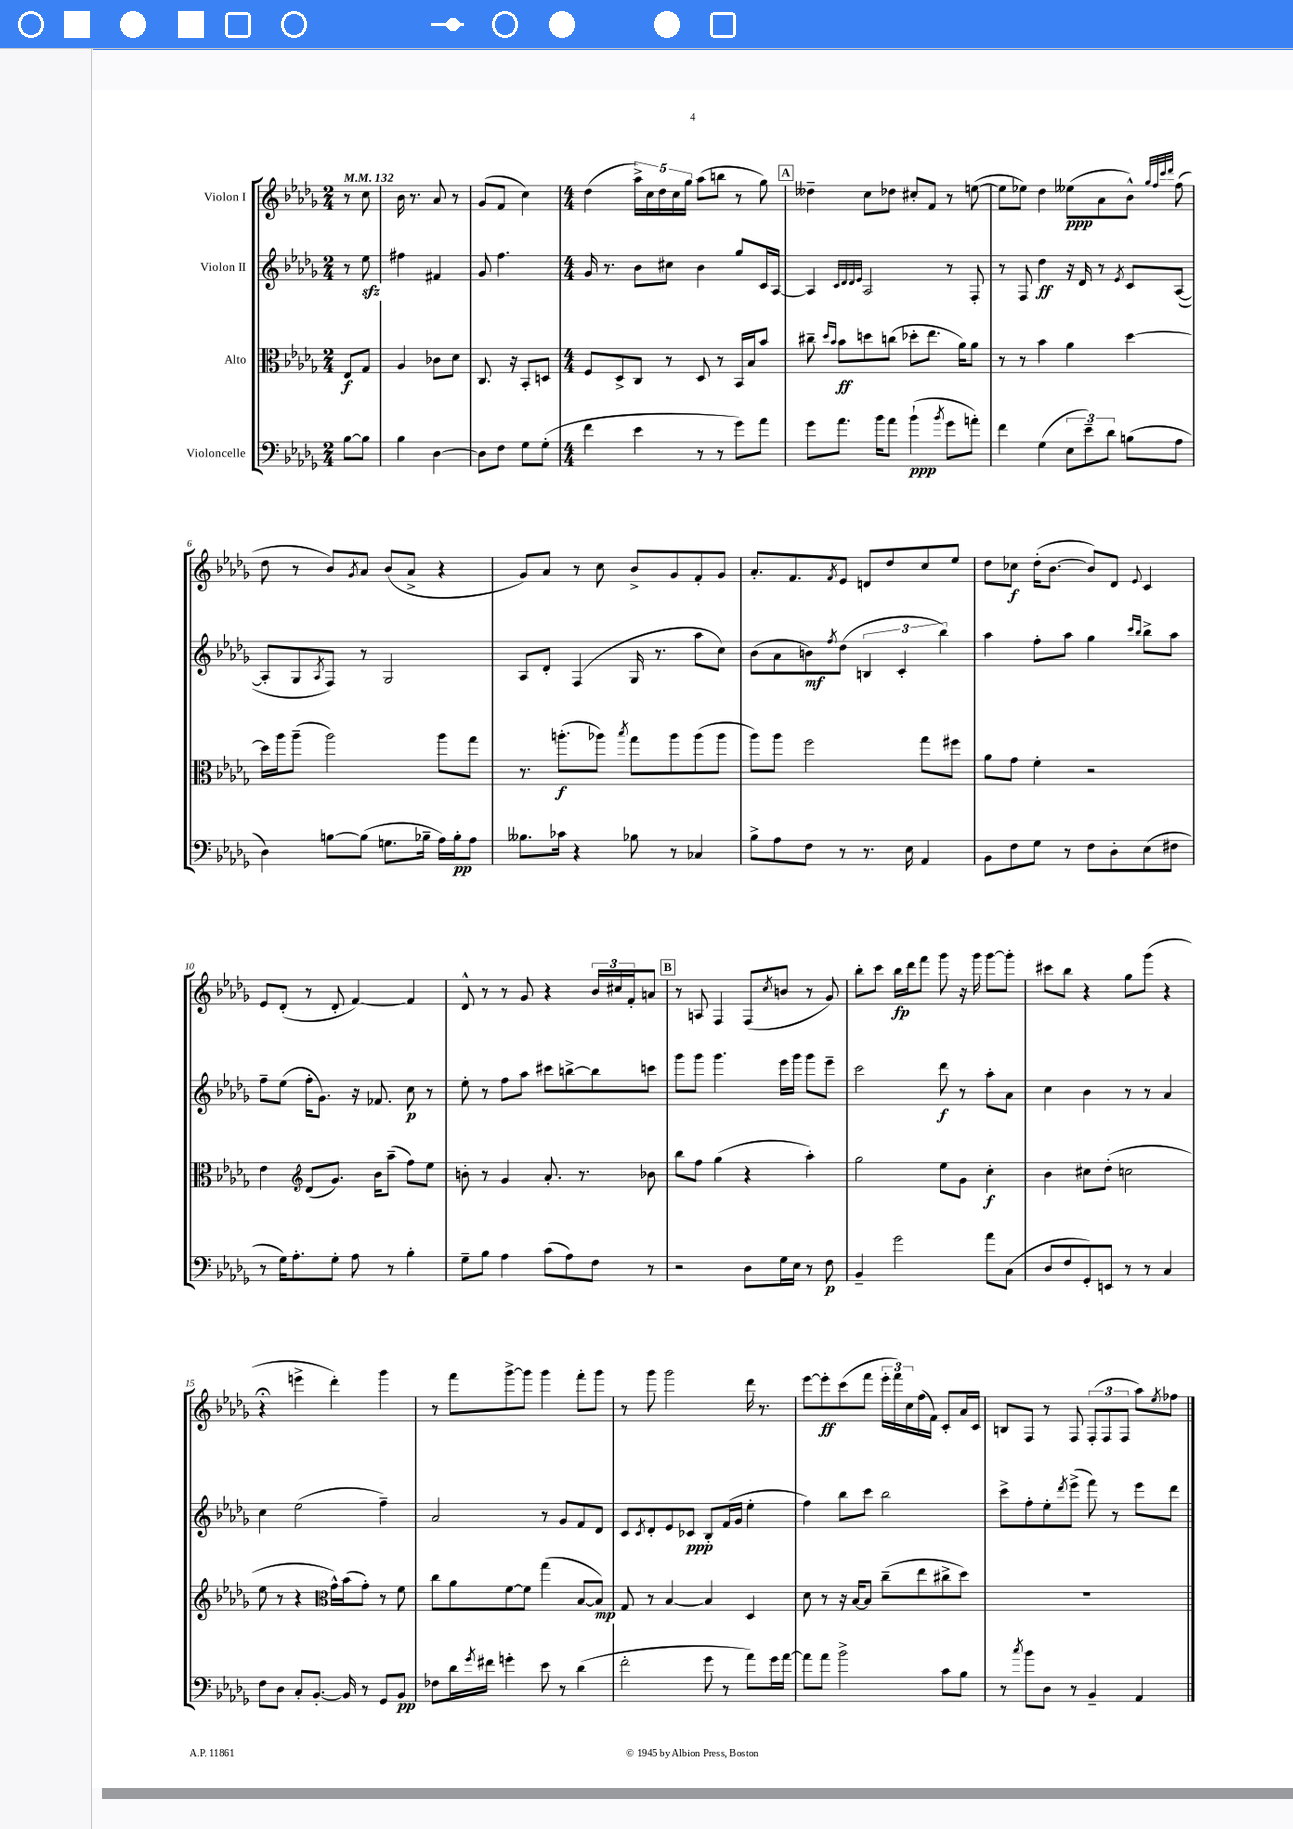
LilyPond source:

<<
\new StaffGroup <<
\new Staff = "s0" \with { instrumentName = "Violon I" } {
    \clef treble \key des \major \numericTimeSignature \time 2/4 \partial 4 \tempo 4 = 132
    r8 c''8 |
    bes'16 r8. aes'8 r8 |
    ges'8( f'8 c''4) |
    \numericTimeSignature \time 4/4 des''4( \tuplet 5/4 { aes''16->) c''16 des''16 c''16 ges''16 } aes''8( b''8 r8 ges''8) |
    \mark \markup { \box "A" } deses''4-- c''8 des''8 cis''8-. f'8 r8 e''8~( |
    e''8 ees''8) des''4 eeses''8\ppp( aes'8 bes'8-^) \grace { ges''32 f''32 c'''32 des'''32 } f''8( |
    des''8 r8 bes'8) \acciaccatura { ges'8 } aes'8 bes'8( aes'8-> r4 |
    ges'8) aes'8 r8 c''8 bes'8-> ges'8 f'8-. ges'8 |
    aes'8.-. f'8. \acciaccatura { f'8 } ees'8 d'8 des''8 c''8 ees''8 |
    des''8 ces''8\f des''16-.( bes'8.~ bes'8) des'8 \appoggiatura { ees'8 } c'4 |
    ees'8 des'8-.( r8 des'8-. f'4~) f'4 |
    des'8-^ r8 r8 ges'8 r4 \tuplet 3/2 { bes'16 cis''16 f'16-. } a'8 |
    \mark \markup { \box "B" } r8 a8 f4 f8( \acciaccatura { c''8 } b'8 r8 ges'8) |
    bes''8-. c'''8 bes''16\fp des'''16 f'''8 ges'''8 r16 ges'''16 ges'''8~ ges'''8-. |
    cis'''8 bes''8 r4 ges''8 ges'''8( r4 |
    r4\fermata e'''4-> des'''4-.) ges'''4 |
    r8 f'''8 ges'''8~-> ges'''8 ges'''4 f'''8-. ges'''8 |
    r8 ges'''8 ges'''2 des'''16 r8. |
    ees'''8~ ees'''8-.\ff c'''8( f'''8 \tuplet 3/2 { ees'''16-. f'''16) c''16 } f''16( f'16) c'8-. aes'16 c'16 |
    b8 f8 r8 f8 \tuplet 3/2 { f8-.( f8 f8 } aes''8) \acciaccatura { ees''8 } fes''8 \bar "|." |
}
\new Staff = "s1" \with { instrumentName = "Violon II" } {
    \clef treble \key des \major \numericTimeSignature \time 2/4 \partial 4
    r8 ees''8\sfz |
    fis''4 fis'4 |
    ges'8 f''4. |
    \numericTimeSignature \time 4/4 ges'16 r8. bes'8 cis''8 bes'4 ges''8 c'16 aes16~ |
    \mark \markup { \box "A" } aes4 \grace { c'32 des'32 des'32 ees'32 } aes2 r8 f8-. |
    r8 f8 des''4\ff r16 des'16 r8 \acciaccatura { ees'8 } c'8 aes8~( |
    aes8-. ges8 \acciaccatura { aes8 } f8) r8 ges2 |
    aes8 des'8-. f4( ges16 r8. aes''8 c''8) |
    bes'8( aes'8 b'8\mf) \acciaccatura { f''8 } des''8( \tuplet 3/2 { b4 c'4-. bes''4) } |
    aes''4 f''8-. aes''8 ges''4 \grace { c'''16 bes''16 } bes''8-> aes''8 |
    f''8-- ees''8( f''16-. ges'8.) r16 fes'8. c''8\p r8 |
    ees''8-. r8 f''8 aes''8 cis'''8 b''8~-> b''8 c'''8 |
    \mark \markup { \box "B" } ges'''8 ges'''8 ges'''4. ees'''16 ges'''16 ges'''8 ees'''8-- |
    c'''2 des'''8\f r8 aes''8-. aes'8 |
    c''4 bes'4 r8 r8 aes'4 |
    c''4 ees''2( f''4--) |
    aes'2 r8 ges'8 f'8 des'8 |
    c'8 \acciaccatura { c'8 } des'8-. ees'8 ces'8\ppp bes8-. f'16( ges'16 ees''4-. |
    f''4) bes''8 c'''8 bes''2 |
    c'''8-> f''8-. ees''8-. \acciaccatura { des'''8 } ees'''8->( f'''8) r8 ees'''8 des'''8 \bar "|." |
}
\new Staff = "s2" \with { instrumentName = "Alto" } {
    \clef alto \key des \major \numericTimeSignature \time 2/4 \partial 4
    ees8\f ges8 |
    aes4 ces'8 des'8 |
    c8. r16 bes,8-. d8 |
    \numericTimeSignature \time 4/4 f8 des8-> c8 r8 des8 r8 bes,16 bes16 bes'8 |
    \mark \markup { \box "A" } cis''8-- \grace { des''16 bes'16 } bes'8\ff d''8 c''8( des''8-. ees''8. aes'16) aes'8 |
    r8 r8 bes'4 aes'4 des''4~ |
    des''16 aes''16 aes''8--( aes''2) aes''8 ges''8 |
    r8. a''8.-.\f( aes''8) \acciaccatura { bes''8 } ges''8 aes''8 aes''8( aes''8 |
    aes''8) aes''8 f''2 ges''8 fis''8 |
    aes'8 ges'8 f'4-. r2 |
    ees'4 \clef treble des'8( ges'8.) bes'16 aes''8--( f''8) ees''8 |
    b'8-. r8 ges'4 aes'8.-. r8. bes'8 |
    \mark \markup { \box "B" } bes''8 f''8 ges''4( r4 aes''4-.) |
    ges''2 ees''8 ges'8 c''4-.\f |
    bes'4 cis''8 des''8-.( c''2 |
    ees''8 r8 r4 \clef alto ges'16-^) bes'16( ges'8-.) r8 f'8 |
    c''8 aes'8 f'8~ f'8 ges''4( bes8~ bes8\mp) |
    ges8 r8 bes4~ bes4 des4 |
    des'8 r8 r16 bes16~ bes8 c''8--( ees''8 cis''8-> des''8) |
    R1 \bar "|." |
}
\new Staff = "s3" \with { instrumentName = "Violoncelle" } {
    \clef bass \key des \major \numericTimeSignature \time 2/4 \partial 4
    bes8~ bes8 |
    bes4 des4~ |
    des8 f8 ges8 ges8-.( |
    \numericTimeSignature \time 4/4 f'4 ees'4 r8 r8 ges'8) aes'8 |
    \mark \markup { \box "A" } ges'8 aes'8. bes'16 aes'8 bes'4-!\ppp( \acciaccatura { bes'8 } ges'8 a'8-.) |
    f'4 ges4( \tuplet 3/2 { ees8 ees'8--) des'8 } b8( aes8 |
    des4) b8~ b8( g8. bes16-- aes16) bes16-.\pp aes8 |
    beses8. ces'16 r4 bes8 r8 ces4 |
    bes8-> aes8 f8 r8 r8. ees16 aes,4 |
    bes,8 f8 ges8 r8 f8 des8-. ees8( fis8 |
    r8 ges16) aes8.-. ges8-. aes8 r8 bes4-. |
    ges8-- bes8 aes4 c'8( aes8) f8 r8 |
    \mark \markup { \box "B" } r2 des8 ges16 ees16 r8 f8\p |
    bes,4-- ges'2 aes'8 c8( |
    des8 f8 ges,8-.) e,8 r8 r8 c4 |
    f8 des8 c8-. bes,8.~-. bes,16 r8 ges,8 bes,8\pp |
    fes8 des'16 \acciaccatura { ges'8 } fis'16 g'4-. ees'8 r8 des'4( |
    f'2-. ges'8 r8 aes'8) ges'16 aes'16~ |
    aes'8 aes'8 bes'2-> c'8 bes8 |
    r8 \acciaccatura { c''8 } bes'8 des8 r8 bes,4-- aes,4 \bar "|." |
}
>>
>>
